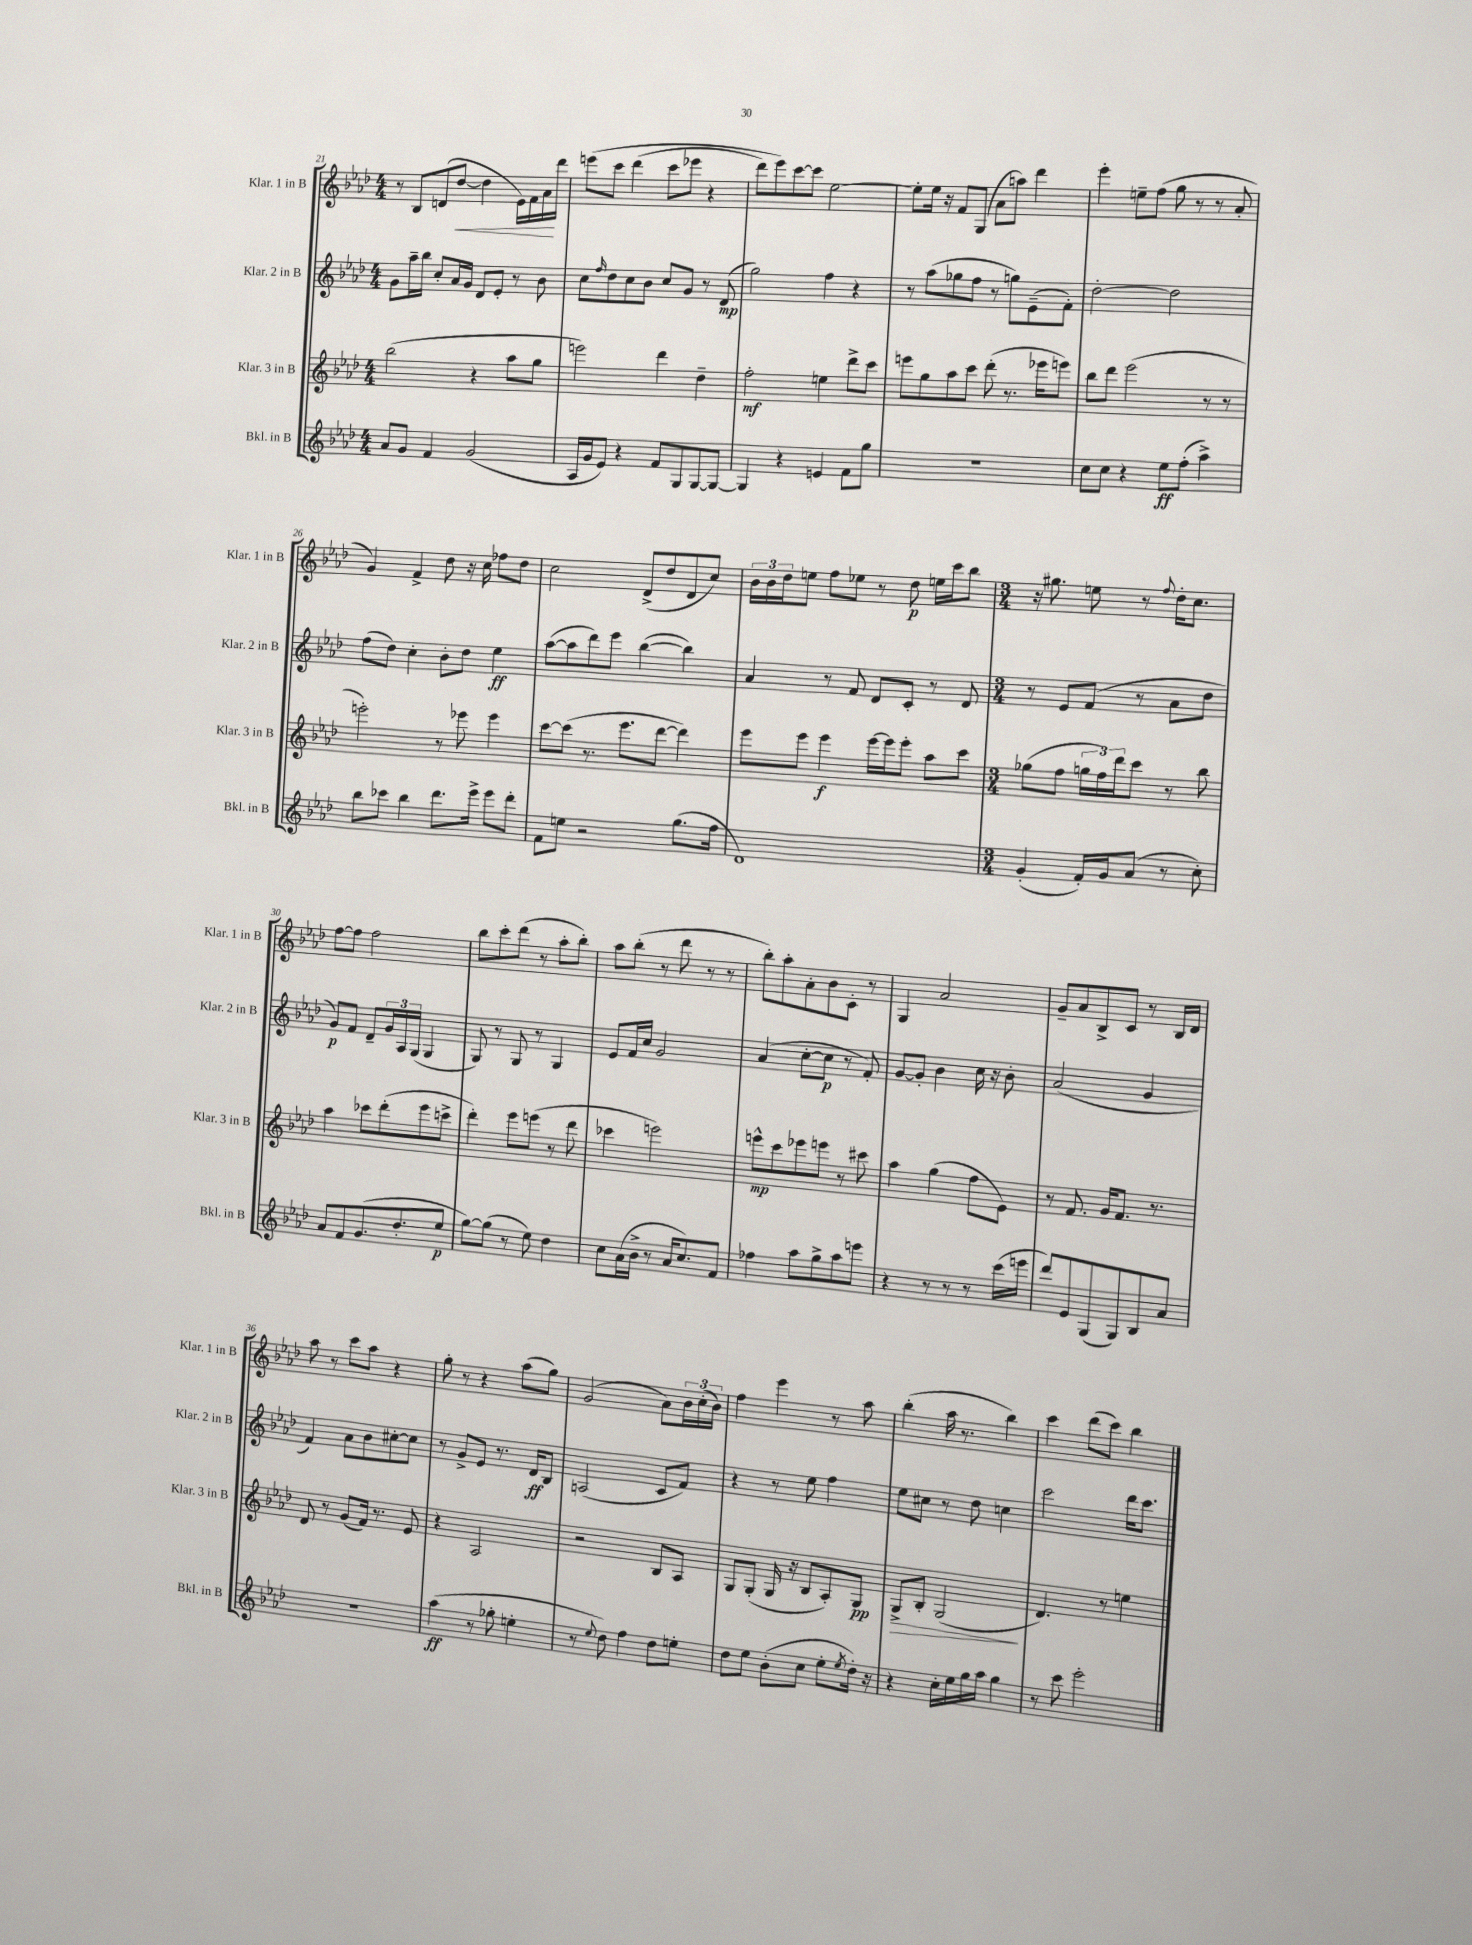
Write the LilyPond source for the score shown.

<<
\new StaffGroup <<
\new Staff = "s0" \with { instrumentName = "Klar. 1 in B" shortInstrumentName = "Klar. 1 in B" } {
    \clef treble \key aes \major \numericTimeSignature \time 4/4
    r8 bes8 d'8( des''8~\< des''4 ees'16) f'16 aes'16\! des'''16 |
    e'''8\( c'''8 des'''4( c'''8 ees'''8 r4 |
    des'''8) ees'''8\) c'''8~ c'''8 ees''2~ |
    ees''8-. ees''16 r16 f'8 g8( aes'8 a''8) des'''4 |
    ees'''4-. e''8-- f''8( g''8 r8 r8 aes'8-. |
    g'4) f'4-> des''8 r16 c''16 fes''8 des''8 |
    c''2 des'8->( des''8 des'8 c''8) |
    \tuplet 3/2 { bes'16 bes'16 des''16 } e''8 f''8 ees''8 r8 des''8\p e''16 c'''16 bes''8 |
    \numericTimeSignature \time 3/4 r16 gis''8. e''8 r8 \appoggiatura { f''8 } des''16-. c''8. |
    f''8~ f''8 f''2 |
    bes''8 c'''8-. des'''8( r8 aes''8-. bes''8-.) |
    aes''8 bes''8-.( r8 des'''8 r8 r8 |
    bes''8-.) aes''8-. aes'8-. bes'8 c'8-. r8 |
    g4 aes'2 |
    g'8-- aes'8 bes8-> c'8 r8 bes16 des'16 |
    aes''8 r8 c'''8 aes''8 r4 |
    g''8-. r8 r4 aes''8( g''8) |
    g'2( aes'8) \tuplet 3/2 { bes'16 c''16-.( bes'16) } |
    f''4 ees'''4 r8 aes''8 |
    bes''4-.( aes''16 r8. bes''4) |
    c'''4 des'''8( c'''8) bes''4 \bar "|." |
}
\new Staff = "s1" \with { instrumentName = "Klar. 2 in B" shortInstrumentName = "Klar. 2 in B" } {
    \clef treble \key aes \major \numericTimeSignature \time 4/4
    g'8 aes''16-- bes''16 c''8-. aes'16 g'16 des'8 ees'8-. r8 bes'8 |
    c''8 \grace { f''16 } des''8 c''8 bes'8 c''8 g'8 r8 des'8\mp( |
    g''2) f''4 r4 |
    r8 aes''8( ges''8 f''8 r8 g''8) ees'8--( f'8-.) |
    des''2~-. des''2 |
    f''8( des''8) c''4-. bes'8-. des''8 ees''4\ff |
    aes''8~( aes''8 des'''8) ees'''8 bes''4~( bes''4) |
    aes'4 r8 f'8 des'8 c'8-. r8 des'8 |
    \numericTimeSignature \time 3/4 r8 ees'8 f'8( r8 aes'8 des''8 |
    g'8\p) f'8 des'8-- \tuplet 3/2 { g'16 aes16 g16( } g4 |
    g8) r8 g8 r8 g4 |
    ees'8 f'16 c''16 g'2 |
    aes'4( c''8~-. c''8\p r8 f'8-.) |
    g'8~ g'8-. bes'4 c''16 r16 bes'8-. |
    aes'2( g'4 |
    f'4) aes'8 bes'8 cis''8~-. cis''8 |
    r8 g'8-> ees'8 r8. des'16\ff bes8 |
    a2( c'8 f'8) |
    r4 r8 ees''8 f''4 |
    ees''8 cis''8 r8 des''8 c''4 |
    c'''2 des'''16 c'''8. \bar "|." |
}
\new Staff = "s2" \with { instrumentName = "Klar. 3 in B" shortInstrumentName = "Klar. 3 in B" } {
    \clef treble \key aes \major \numericTimeSignature \time 4/4
    bes''2( r4 aes''8 g''8 |
    e'''2) des'''4 des''4-- |
    f''2-.\mf e''4 des'''8-> c'''8 |
    e'''8 g''8 aes''8 c'''8 des'''8-.( r8. ees'''16 e'''8) |
    bes''8 des'''8 ees'''2( r8 r8 |
    e'''2-.) r8 ees'''8 ees'''4 |
    c'''8~ c'''8( r8. ees'''8. des'''8~ des'''4) |
    ees'''8 ees'''8 ees'''4\f ees'''16~ ees'''16 ees'''8-. aes''8 c'''8 |
    \numericTimeSignature \time 3/4 ges''8( f''8 \tuplet 3/2 { g''16 f''16) des'''16 } c'''8 r8 bes''8 |
    aes''4 ces'''8 des'''8-.( ees'''8 c'''8-> |
    des'''4-.) ees'''8 e'''8( r8 des'''8 |
    ces'''4 e'''2) |
    e'''8-^\mp c'''8 ees'''8 e'''8 r8 cis'''8 |
    aes''4 g''4( f''8 ees'8) |
    r8 f'8. g'16 f'8. r8. |
    des'8 r8 g'8( f'16) r8. ees'8 |
    r4 aes2 |
    r2 bes8 aes8 |
    g8 g8-.( g16 r16 bes8 aes8-.) g8\pp |
    g8->\> bes8-. g2\!( |
    des'4.) r8 e''4 \bar "|." |
}
\new Staff = "s3" \with { instrumentName = "Bkl. in B" shortInstrumentName = "Bkl. in B" } {
    \clef treble \key aes \major \numericTimeSignature \time 4/4
    aes'8 g'8 f'4 g'2( |
    aes16 g'16 ees'8) r4 f'8 g8 g8~ g8~ |
    g4 r4 e'4 f'8 g''8 |
    R1 |
    c''8 c''8 r4 ees''8\ff f''8-.( aes''4->) |
    bes''8 ces'''8 bes''4 des'''8. ees'''16-> ees'''8 des'''8-. |
    f'8 e''8 r2 g''8.( f''16 |
    des'1) |
    \numericTimeSignature \time 3/4 g'4-.( f'16-.) g'16 aes'8( r8 c''8-.) |
    aes'8 f'8 g'8.( des''8.-. ees''8\p |
    g''8~) g''8( r8 ees''8) des''4 |
    c''8 aes'16( bes'16-> r8 aes'16 c''8.) f'8 |
    fes''4 aes''8 g''8-> aes''8 e'''8 |
    r4 r8 r8 r8 c'''16( e'''16 |
    des'''8) ees'8 g8( g8) bes8 aes'8 |
    R2. |
    aes''4\ff( r8 ges''8-. e''4-. |
    r8 \appoggiatura { ees''8 } des''8) f''4 des''8 e''8-. |
    des''8 ees''8 bes'8-.( c''8 ees''8-. \acciaccatura { ees''8 } des''16-.) r16 |
    r4 c''16-. ees''16 g''16 aes''16 g''4 |
    r8 c'''8 ees'''2-. \bar "|." |
}
>>
>>
\layout { \context { \Score currentBarNumber = #21 } }
